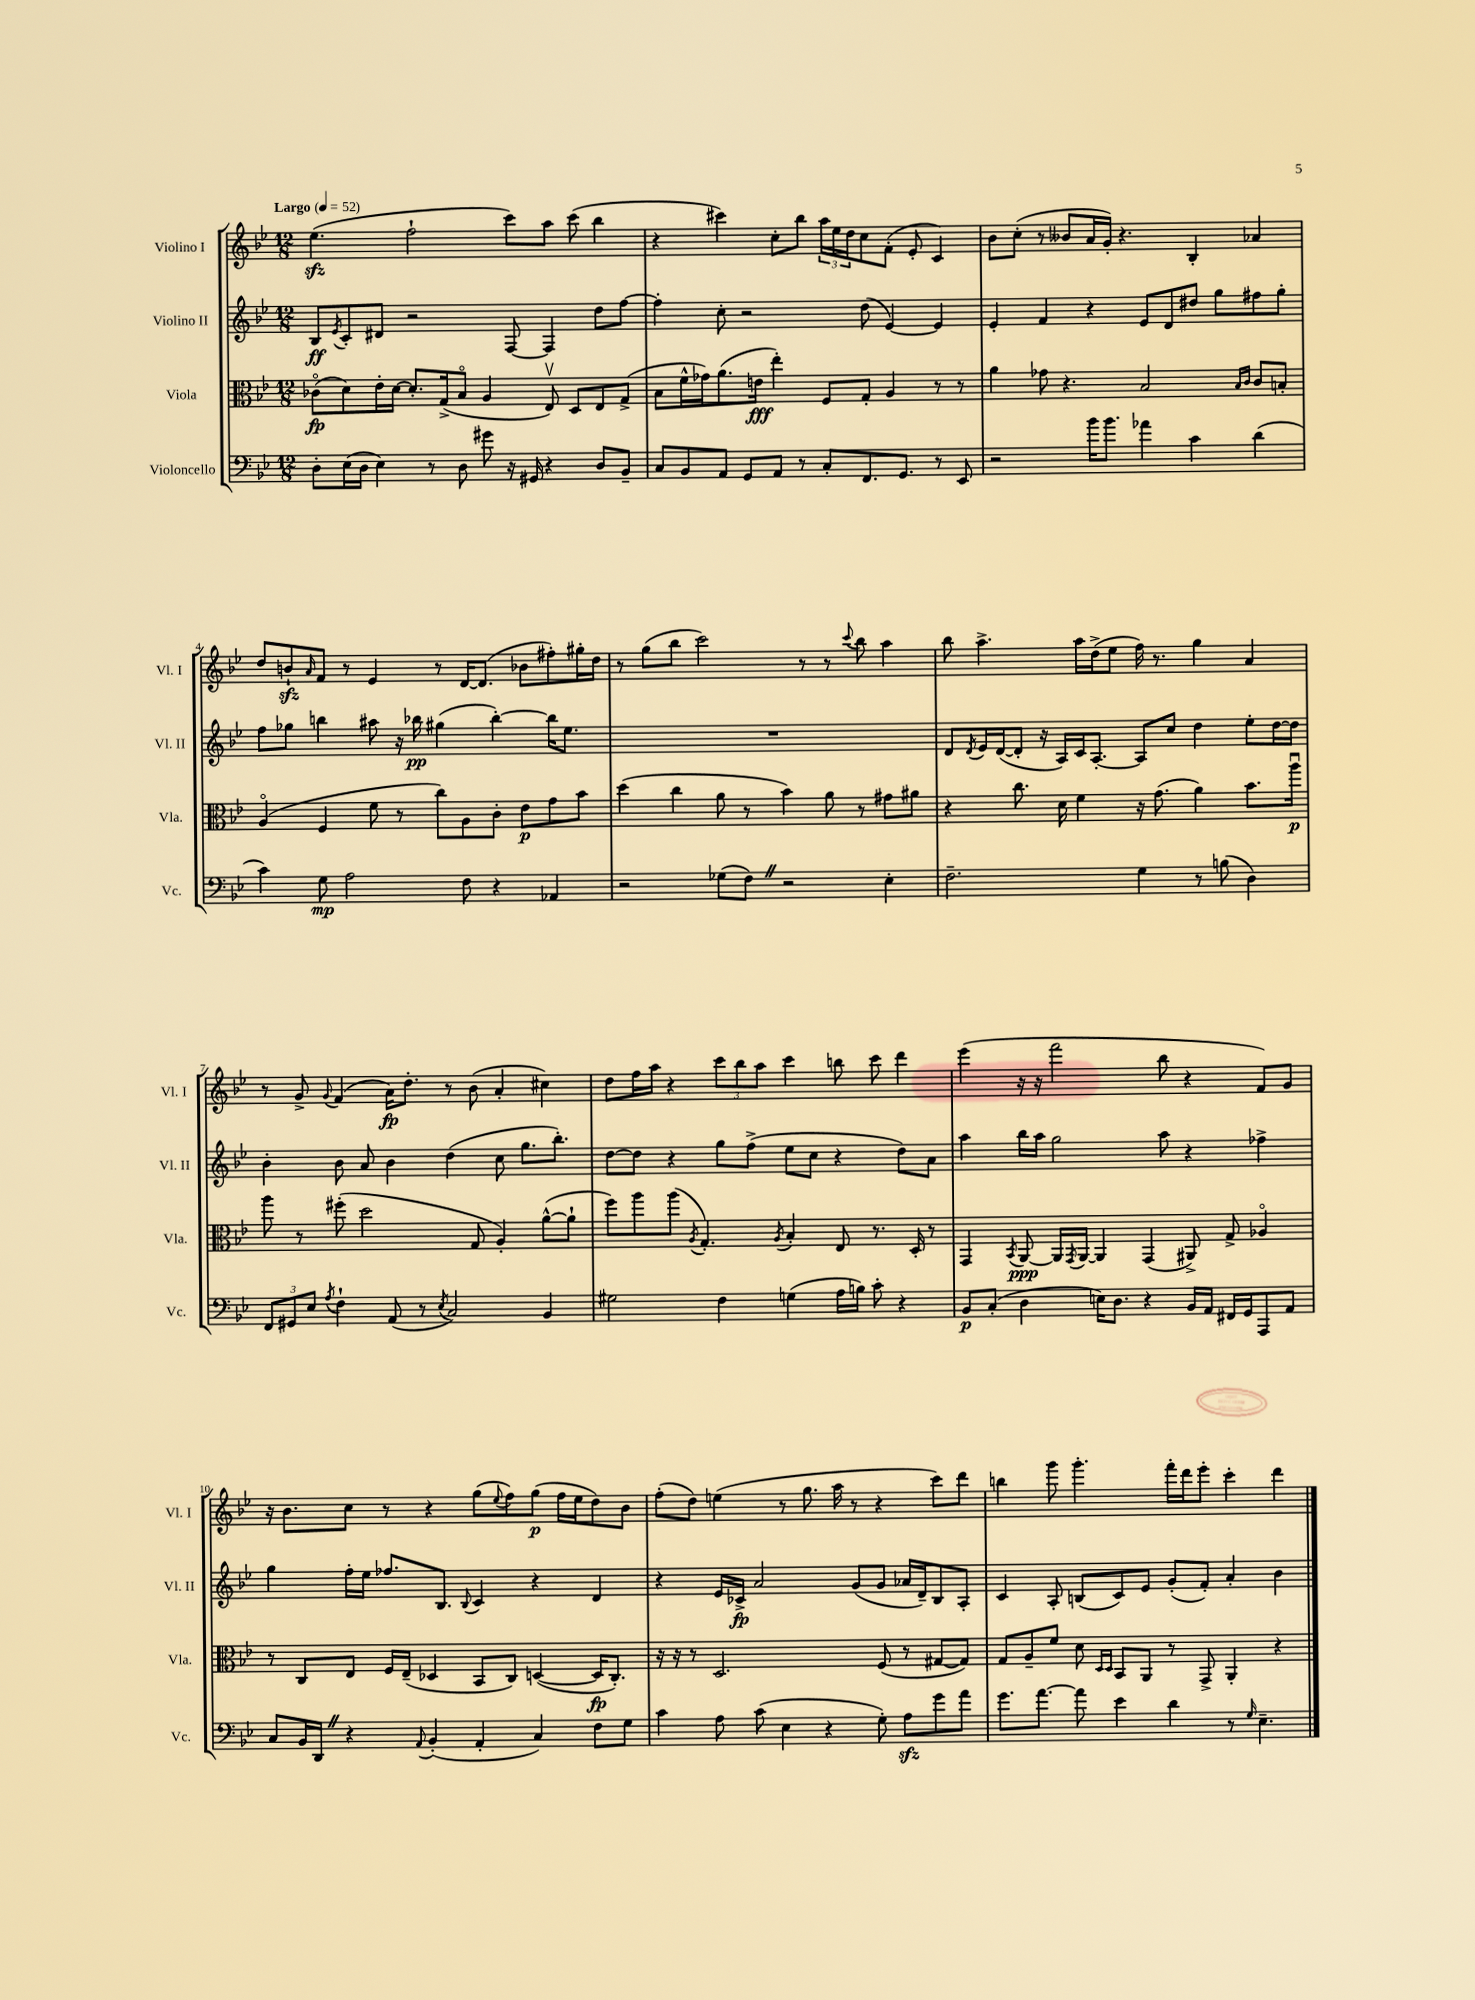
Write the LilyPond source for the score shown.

<<
\new StaffGroup <<
\new Staff = "s0" \with { instrumentName = "Violino I" shortInstrumentName = "Vl. I" } {
    \clef treble \key bes \major \numericTimeSignature \time 12/8 \tempo "Largo" 4 = 52
    ees''4.\sfz( f''2-! c'''8) a''8 c'''8( bes''4 |
    r4 cis'''4) c''8-. bes''8 \tuplet 3/2 { a''16 ees''16 d''16 } c''8 f'8-.( ees'8-. c'4) |
    bes'8 c''8-.( r8 beses'8 a'16 g'16-.) r4. bes4-. aes'4 |
    d''8 b'8-!\sfz \grace { a'16 } f'8 r8 ees'4 r8 d'16~ d'8.( bes'8 fis''8-.) gis''16-. d''16 |
    r8 g''8( bes''8 c'''2) r8 r8 \appoggiatura { c'''8 } bes''8 a''4 |
    bes''8 a''4.-> a''16 d''16->( ees''8 f''16) r8. g''4 a'4 |
    r8 g'8-> \appoggiatura { g'8 } f'4( a'16\fp) d''8.-. r8 bes'8( a'4-. cis''4) |
    d''8 f''16 a''16 r4 \tuplet 3/2 { c'''8 bes''8 a''8 } c'''4 b''8 c'''8 d'''4 |
    ees'''4( r16 r16 f'''2 bes''8 r4 f'8) g'8 |
    r16 bes'8. c''8 r8 r4 g''8( \appoggiatura { ees''8 } f''8) g''8\p( f''16 ees''16 d''8) bes'8 |
    f''8-.( d''8) e''4( r8 g''8. a''16 r8 r4 c'''8) d'''8 |
    b''4 g'''8 g'''4.-. f'''16-. d'''16 ees'''8-. c'''4-. d'''4 \bar "|." |
}
\new Staff = "s1" \with { instrumentName = "Violino II" shortInstrumentName = "Vl. II" } {
    \clef treble \key bes \major \numericTimeSignature \time 12/8
    bes8\ff \acciaccatura { ees'8 } c'8-. dis'8 r2 f8~ f4 d''8 f''8~ |
    f''4-. c''8-. r2 d''8( ees'4~) ees'4 |
    ees'4-. f'4 r4 ees'8 d'8 dis''8 g''8 fis''8 g''8-. |
    f''8 ges''8 b''4 ais''8 r16 bes''16\pp gis''4( bes''4~-.) bes''16 ees''8. |
    R1. |
    d'8 \acciaccatura { d'8 } ees'16 d'16~( d'8-. r16 a16) c'16 a8.~-. a8 c''8 d''4 ees''8-. d''16~ d''16 |
    bes'4-. bes'8 a'8 bes'4 d''4( c''8 g''8. bes''8.-.) |
    d''8~ d''8 r4 g''8 f''8->( ees''8 c''8 r4 d''8) a'8 |
    a''4 bes''16 a''16 g''2 a''8 r4 fes''4-> |
    g''4 f''16-. ees''16 fes''8. bes8. \appoggiatura { bes8 } c'4 r4 d'4 |
    r4 ees'16 ces'16->\fp a'2 g'8( g'8 aes'16 d'16--) bes8 a8-. |
    c'4 a8-. b8( c'8) ees'8 g'8-.( f'8-.) a'4-. bes'4 \bar "|." |
}
\new Staff = "s2" \with { instrumentName = "Viola" shortInstrumentName = "Vla." } {
    \clef alto \key bes \major \numericTimeSignature \time 12/8
    ces'8\flageolet\fp( d'8) ees'16-. d'16~ d'8.-. g16->( bes8\flageolet a4 ees8\upbow) d8 ees8 g8->( |
    bes8 f'16-^ ges'16) a'8.( e'16\fff ees''4-.) f8 g8-. a4 r8 r8 |
    a'4 ges'8 r4. bes2 \grace { bes16 c'16 } c'8 b8-. |
    a4\flageolet( f4 f'8 r8 c''8) a8 c'8-. ees'8\p g'8 bes'8 |
    d''4( c''4 a'8 r8 bes'4) a'8 r8 gis'8 ais'8 |
    r4 c''8. d'16 f'4 r16 g'8.( a'4) bes'8. a''16\downbow\p |
    a''8 r8 fis''8-.( d''2 g8 a4-.) a'8~-^( a'8-! |
    f''8) a''8 a''8( \acciaccatura { a8 } g4.-.) \acciaccatura { a8 } bes4-. ees8 r8. d16-. r8 |
    g,4 \acciaccatura { bes,8 } a,8~\ppp a,16 \acciaccatura { g,8 } a,16~ a,4 g,4( ais,8->) g8-> aes4\flageolet |
    r8 c8 ees8 f16 ees16--( des4 bes,8 c8) d4~( d16\fp c8.-.) |
    r16 r16 r8 d2. f8( r8 gis8~ gis8) |
    g8 a8-- f'8 d'8 \grace { d16 d16 } bes,8 a,8 r8 g,8-> a,4-. r4 \bar "|." |
}
\new Staff = "s3" \with { instrumentName = "Violoncello" shortInstrumentName = "Vc." } {
    \clef bass \key bes \major \numericTimeSignature \time 12/8
    d8-. ees16( d16 ees4) r8 d8 gis'8 r16 gis,16 r4 d8 bes,8-- |
    c8 bes,8 a,8 g,8 a,8 r8 c8-. f,8. g,8. r8 ees,8 |
    r2 bes'16 bes'8. aes'4 c'4 d'4( |
    c'4) g8\mp a2 f8 r4 aes,4 |
    r2 ges8( f8) \once \override BreathingSign.text = \markup { \musicglyph "scripts.caesura.straight" } \breathe r2 ees4-. |
    f2.-- g4 r8 b8( d4) |
    \tuplet 3/2 { f,8 gis,8 ees8 } \acciaccatura { a8 } f4-! a,8( r8 \acciaccatura { ees8 } c2) bes,4 |
    gis2 f4 g4( a16 b16) c'8-. r4 |
    bes,8\p c8-.( d4 e16) d8. r4 bes,16 a,16 fis,16 g,16 a,,8 a,8 |
    c8 bes,16 d,16 \once \override BreathingSign.text = \markup { \musicglyph "scripts.caesura.straight" } \breathe r4 \appoggiatura { a,8 } bes,4-.( a,4-. c4) f8 g8 |
    c'4 a8 c'8( ees4 r4 g8-.) a8\sfz g'8 a'8 |
    g'8. a'8.~ a'8 ees'4 d'4 r8 \grace { g16 } ees4.-- \bar "|." |
}
>>
>>
